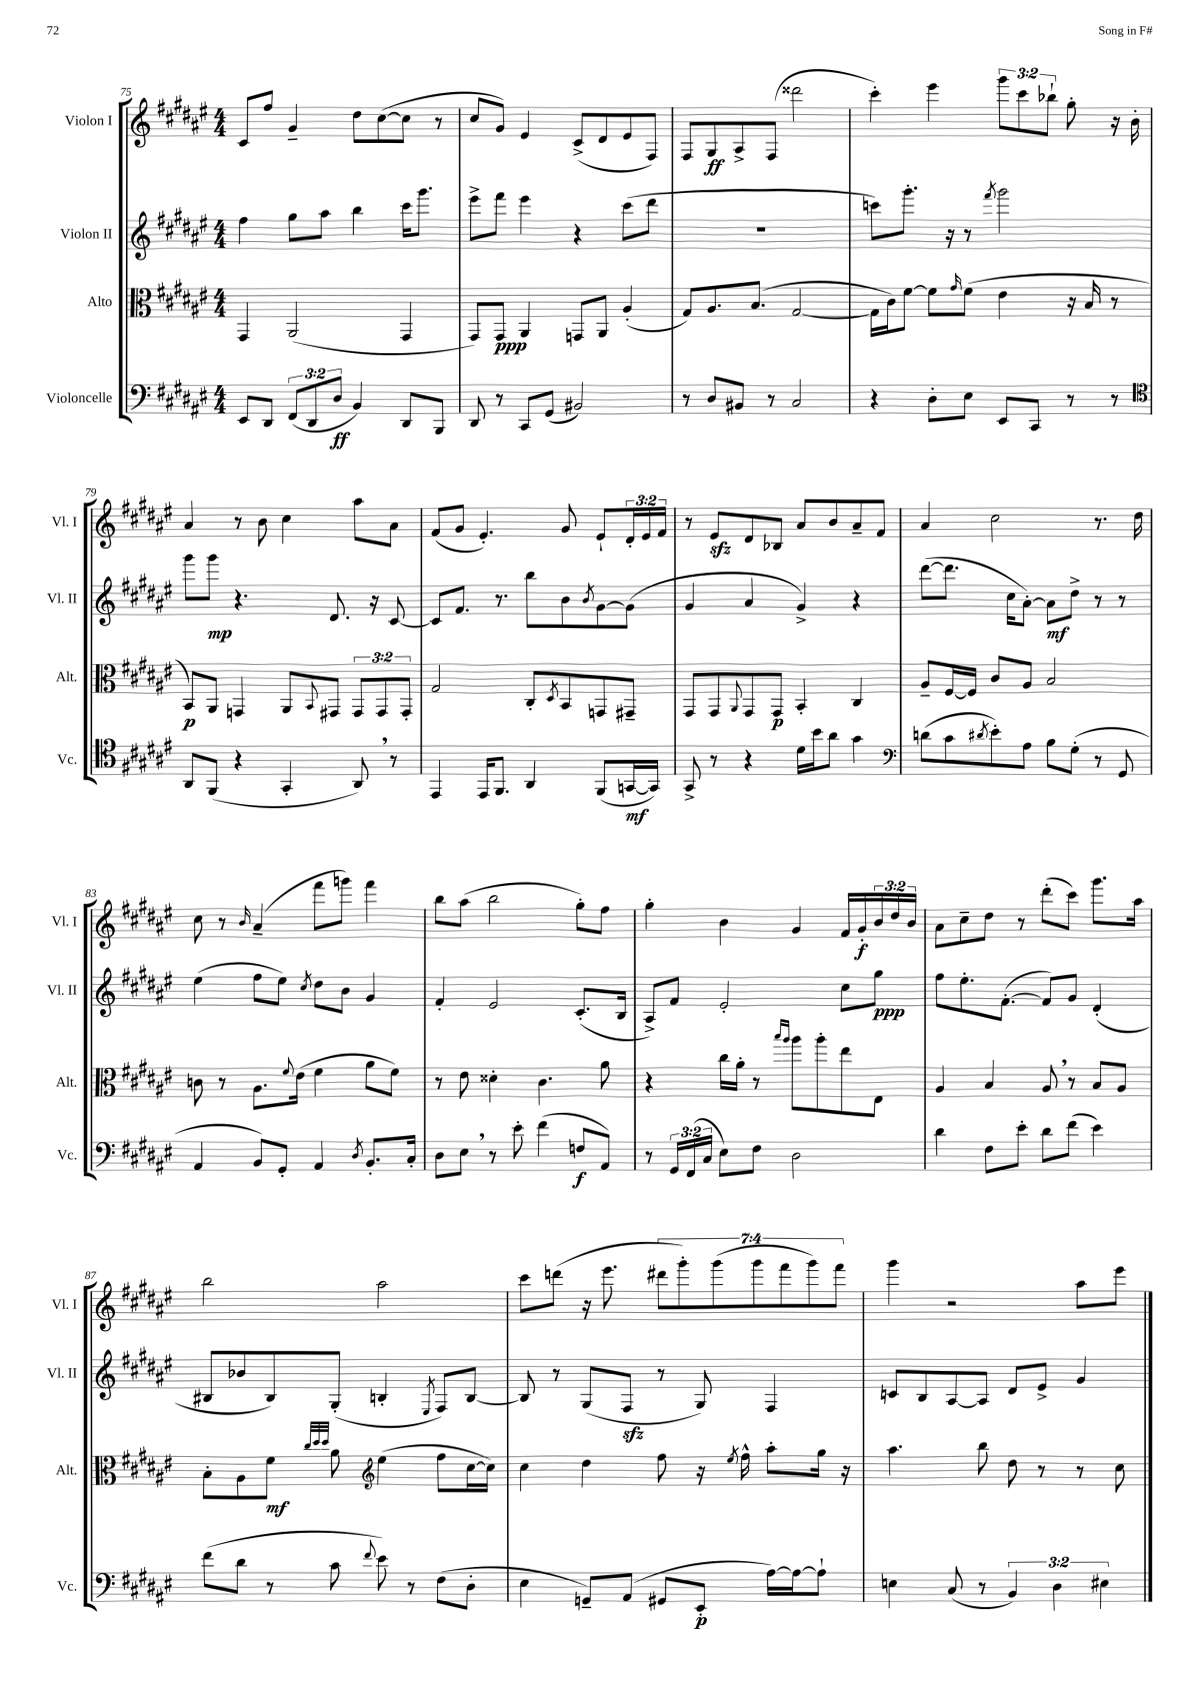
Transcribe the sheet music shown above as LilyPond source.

<<
\new StaffGroup <<
\new Staff = "s0" \with { instrumentName = "Violon I" shortInstrumentName = "Vl. I" } {
    \clef treble \key fis \major \numericTimeSignature \time 4/4 \override Staff.TupletNumber.text = #tuplet-number::calc-fraction-text
    cis'8 fis''8 gis'4-- dis''8 cis''8~( cis''8 r8 |
    cis''8 gis'8) eis'4 cis'8->( dis'8 eis'8 fis8) |
    fis8 gis8\ff ais8-> fis8( disis'''2 |
    cis'''4-.) eis'''4 \tuplet 3/2 { gis'''8 cis'''8 bes''8-! } gis''8-. r16 b'16-. |
    ais'4 r8 b'8 cis''4 ais''8 ais'8 |
    fis'8( gis'8 eis'4.-.) gis'8 eis'8-! \tuplet 3/2 { dis'16-. eis'16 fis'16 } |
    r8 eis'8\sfz dis'8 bes8 ais'8 b'8 ais'8-- fis'8 |
    ais'4 cis''2 r8. dis''16 |
    cis''8 r8 \grace { b'16 } ais'4--( fis'''8 g'''8) fis'''4 |
    b''8 ais''8( b''2 gis''8-.) fis''8 |
    gis''4-. b'4 gis'4 fis'16 gis'16-.\f \tuplet 3/2 { b'16 dis''16 b'16 } |
    ais'8 cis''8-- dis''8 r8 dis'''8-.( cis'''8) gis'''8. ais''16 |
    b''2 ais''2 |
    cis'''8 d'''8( r16 eis'''8. \tuplet 7/4 { dis'''8 gis'''8-.) gis'''8( gis'''8 fis'''8 gis'''8) fis'''8 } |
    gis'''4 r2 ais''8 eis'''8 \bar "|." |
}
\new Staff = "s1" \with { instrumentName = "Violon II" shortInstrumentName = "Vl. II" } {
    \clef treble \key fis \major \numericTimeSignature \time 4/4
    fis''4 gis''8 ais''8 b''4 cis'''16 gis'''8. |
    eis'''8-> fis'''8 eis'''4 r4 cis'''8( dis'''8 |
    R1 |
    c'''8) gis'''8.-. r16 r8 \acciaccatura { fis'''8 } gis'''2 |
    gis'''8 gis'''8\mp r4. dis'8. r16 cis'8~ |
    cis'8 fis'8. r8. b''8 b'8 \acciaccatura { b'8 } gis'8~ gis'8( |
    gis'4 ais'4 gis'4->) r4 |
    dis'''8~( dis'''8. cis''16 ais'8~-.) ais'8\mf dis''8-> r8 r8 |
    eis''4( fis''8 eis''8) \acciaccatura { cis''8 } dis''8 b'8 gis'4 |
    fis'4-. eis'2 cis'8.-.( b16 |
    ais8->) fis'8 eis'2-. cis''8 gis''8\ppp |
    fis''8 eis''8.-. fis'8.~-.( fis'8) gis'8 dis'4-.( |
    bis8 bes'8 bis8) gis8-.( b4-. \acciaccatura { eis8 } fis8) b8~ |
    b8 r8 gis8( fis8\sfz r8 gis8) fis4 |
    c'8 b8 ais8~ ais8 dis'8 eis'8-> gis'4 \bar "|." |
}
\new Staff = "s2" \with { instrumentName = "Alto" shortInstrumentName = "Alt." } {
    \clef alto \key fis \major \numericTimeSignature \time 4/4 \override Staff.TupletNumber.text = #tuplet-number::calc-fraction-text
    gis,4 ais,2( gis,4 |
    gis,8) gis,8\ppp ais,4 g,8 ais,8 ais4-.( |
    gis8) ais8. b8.( gis2~ |
    gis16 cis'16) fis'8~ fis'8 \grace { gis'16 } fis'8( eis'4 r16 b16 r8 |
    b,8\p) ais,8 g,4 ais,8 \appoggiatura { b,8 } gis,8 \tuplet 3/2 { gis,8 gis,8 gis,8-. } |
    gis2 cis8-. \acciaccatura { dis8 } b,8 g,8 gis,8-- |
    gis,8 gis,8 \appoggiatura { ais,8 } gis,8 gis,8\p b,4-. cis4 |
    ais8-- fis16~ fis16 cis'8 ais8 b2 |
    c'8 r8 ais8. \appoggiatura { fis'8 } eis'16( fis'4 ais'8 fis'8) |
    r8 eis'8 disis'4-. cis'4. ais'8 |
    r4 cis''16 ais'16-. r8 \grace { b''16 ais''16 } ais''8 ais''8-. eis''8 eis8 |
    ais4 b4 ais8 \breathe r8 b8 ais8 |
    b8-. ais8 fis'8\mf \grace { cis''32 dis''32 dis''32 } ais'8 \clef treble eis''4( fis''8 cis''16~ cis''16) |
    cis''4 dis''4 fis''8 r16 \acciaccatura { eis''8 } fis''16-^ ais''8-. gis''16 r16 |
    ais''4. b''8 dis''8 r8 r8 cis''8 \bar "|." |
}
\new Staff = "s3" \with { instrumentName = "Violoncelle" shortInstrumentName = "Vc." } {
    \clef bass \key fis \major \numericTimeSignature \time 4/4 \override Staff.TupletNumber.text = #tuplet-number::calc-fraction-text
    eis,8 dis,8 \tuplet 3/2 { fis,8( dis,8 dis8\ff } b,4) dis,8 b,,8 |
    dis,8 r8 cis,8 gis,8( bis,2) |
    r8 dis8 bis,8 r8 cis2 |
    r4 dis8-. eis8 eis,8 cis,8 r8 r8 |
    \clef tenor ais,8 fis,8( r4 gis,4-. ais,8) \breathe r8 |
    eis,4 eis,16 fis,8. ais,4 fis,8( g,16~\mf g,16) |
    gis,8-> r8 r4 dis'16 b'16 ais'8 gis'4 |
    \clef bass d'8( cis'8 \acciaccatura { dis'8 } eis'8-.) ais8 b8 gis8-.( r8 gis,8 |
    ais,4 b,8) gis,8-. ais,4 \acciaccatura { dis8 } b,8.-. cis16-. |
    dis8 eis8 \breathe r8 eis'8-. fis'4( f8\f ais,8) |
    r8 \tuplet 3/2 { gis,16 fis,16( cis16 } eis8) fis8 dis2 |
    dis'4 fis8 eis'8-. dis'8 fis'8( eis'4) |
    fis'8( dis'8 r8 cis'8 \appoggiatura { fis'8 } eis'8) r8 fis8( dis8-. |
    eis4 g,8--) ais,8( gis,8 eis,8-.\p ais16~) ais16~ ais8-! |
    e4 cis8( r8 \tuplet 3/2 { b,4) dis4 eis4 } \bar "|." |
}
>>
>>
\layout { \context { \Score currentBarNumber = #75 } }
